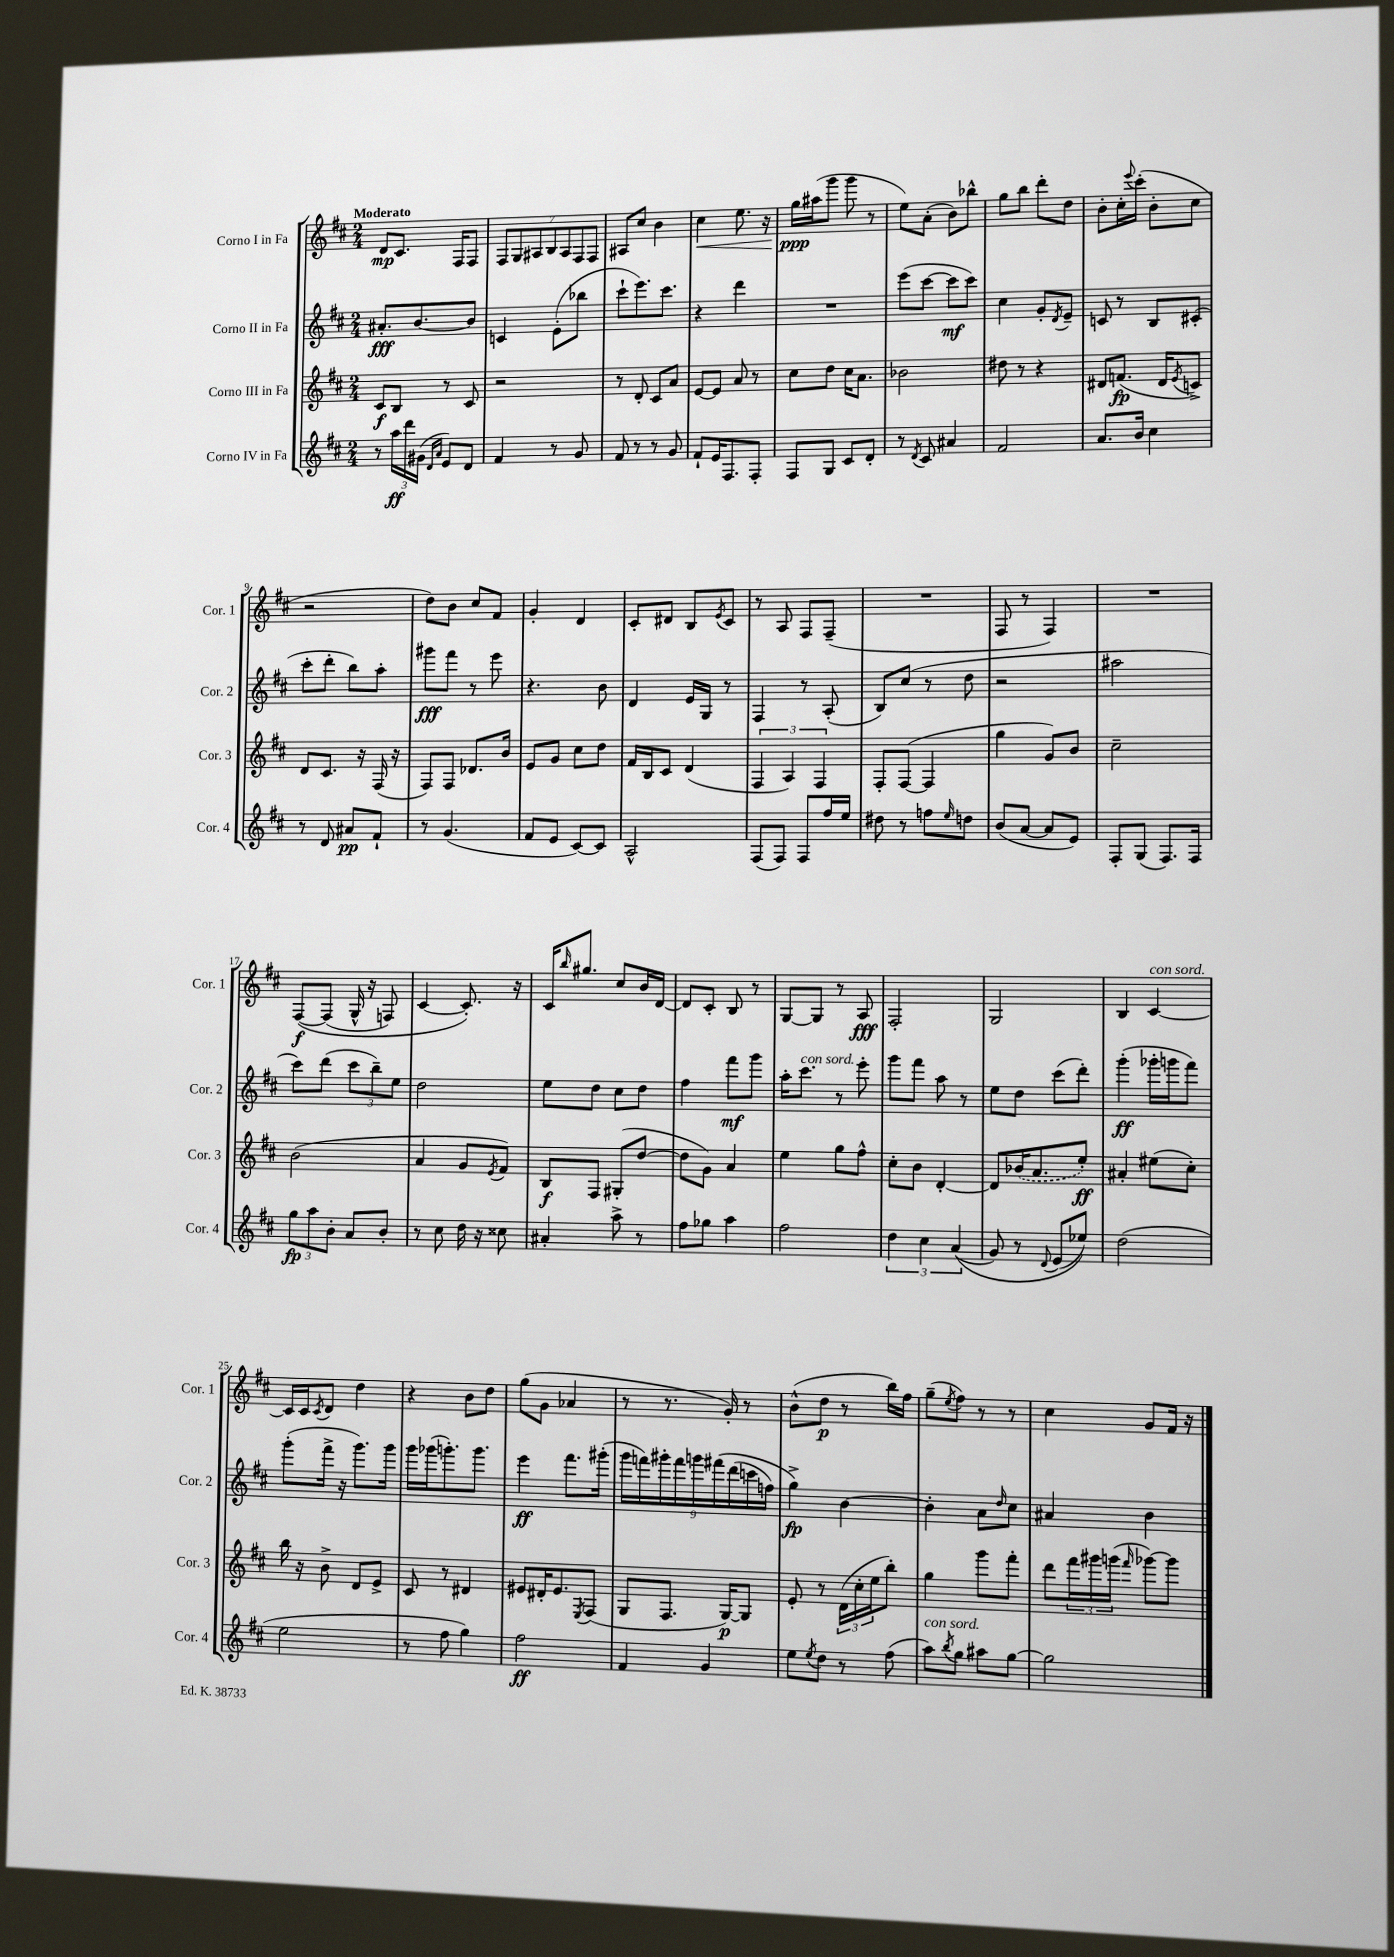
<<
\new StaffGroup <<
\new Staff = "s0" \with { instrumentName = "Corno I in Fa" shortInstrumentName = "Cor. 1" } {
    \clef treble \key d \major \numericTimeSignature \time 2/4 \tempo "Moderato"
    d'8\mp cis'8. fis16 fis8 |
    \tuplet 7/4 { fis8 g8 ais8 b8 ais8 fis8 fis8 } |
    ais8 cis''8 b'4 |
    cis''4\< e''8. r16 |
    g''16\ppp\! ais''16( g'''8 g'''8 r8 |
    e''8) a'8-.( b'8) bes''8-^ |
    g''8 b''8 d'''8-. d''8 |
    b'8-. cis''16-. \appoggiatura { e'''8 } cis'''16-.( b'8-. cis''8 |
    r2 |
    d''8) b'8 cis''8 fis'8 |
    g'4-. d'4 |
    cis'8-. dis'8 b8 \acciaccatura { e'8 } cis'8 |
    r8 a8 fis8 fis8--( |
    R2 |
    fis8 r8 fis4) |
    R2 |
    fis8~\f\( fis8( g16-^ r16 f8) |
    cis'4~ cis'8.-.\) r16 |
    cis'16 \grace { b''16 } gis''8. cis''8 b'16 d'16~ |
    d'8 cis'8-. b8 r8 |
    g8~ g8 r8 a8\fff |
    fis2-. |
    g2 |
    b4 cis'4~^\markup { \italic "con sord." } |
    cis'16 cis'16 \acciaccatura { cis'8 } d'8 d''4 |
    r4 b'8 d''8 |
    g''8( g'8 aes'4 |
    r8 r8. g'16-.) r8 |
    b'8-^( d''8\p r8 b''16) fis''16 |
    g''8--( \acciaccatura { e''8 } fis''8) r8 r8 |
    cis''4 g'8 fis'16 r16 \bar "|." |
}
\new Staff = "s1" \with { instrumentName = "Corno II in Fa" shortInstrumentName = "Cor. 2" } {
    \clef treble \key d \major \numericTimeSignature \time 2/4
    ais'8.-.\fff b'8.~ b'8 |
    c'4 e'8-.( bes''8 |
    cis'''8-! e'''8.) cis'''8. |
    r4 d'''4 |
    R2 |
    e'''8( cis'''8~ cis'''8\mf cis'''8) |
    cis''4 g'8-. \acciaccatura { d'8 } e'8-- |
    c'8 r8 b8 cis'8-.( |
    cis'''8-. d'''8-. b''8) a''8-. |
    gis'''8\fff fis'''8 r8 e'''8 |
    r4. b'8 |
    d'4 e'16 g16 r8 |
    fis4 r8 a8-.( |
    b8) cis''8( r8 d''8 |
    r2 |
    ais''2 |
    cis'''8) d'''8( \tuplet 3/2 { cis'''8 b''8--) e''8 } |
    d''2 |
    e''8 d''8 cis''8 d''8 |
    fis''4 fis'''8\mf g'''8 |
    a''16-. cis'''8.^\markup { \italic "con sord." } r8 e'''8-. |
    g'''8 fis'''8 a''8 r8 |
    e''8 d''8 cis'''8( d'''8-.) |
    g'''4-.\ff( ges'''16-. g'''16 fis'''8) |
    g'''8-.( fis'''16-> r16 g'''8.) g'''16 |
    g'''16 ges'''16( g'''8.-.) g'''8. |
    e'''4\ff fis'''8. gis'''16-.( |
    \tuplet 9/8 { g'''16 f'''16) gis'''16-. f'''16 g'''16 fis'''16\( d'''16( c'''16 f''16) } |
    g''4->\fp\) b'4~ |
    b'4-. a'8 \grace { d''16 } cis''8 |
    ais'4 b'4 \bar "|." |
}
\new Staff = "s2" \with { instrumentName = "Corno III in Fa" shortInstrumentName = "Cor. 3" } {
    \clef treble \key d \major \numericTimeSignature \time 2/4
    cis'8\f b8 r8 cis'8 |
    r2 |
    r8 d'8-. cis'8 a'8 |
    e'8~ e'8 a'8 r8 |
    cis''8 d''8 cis''16 a'8. |
    bes'2 |
    dis''8 r8 r4 |
    dis'8 f'8.\fp( dis'16 \acciaccatura { e'8 } c'8->) |
    d'8 cis'8. r16 fis16( r16 |
    fis8) fis8 des'8. b'16 |
    e'8 g'8 cis''8 d''8 |
    fis'16 b16 cis'8 d'4( |
    \tuplet 3/2 { fis4 a4) fis4 } |
    fis8-. fis8~( fis4 |
    g''4 g'8) b'8 |
    cis''2-- |
    b'2( |
    a'4 g'8 \acciaccatura { e'8 } fis'8) |
    b8\f fis8 gis8-.( d''8~ |
    d''8 g'8) a'4 |
    e''4 g''8 fis''8-^ |
    cis''8-. b'8 d'4~-. |
    d'8 \once \slurDashed bes'16( a'8. e''8-.\ff) |
    ais'4-. eis''8( cis''8-.) |
    b''16 r16 b'8-> d'8 e'8-> |
    cis'8 r8 dis'4 |
    eis'8 dis'16-. eis'8. \acciaccatura { e8 } fis8( |
    g8 fis8. g16~\p) g8 |
    e'8-. r8 \tuplet 3/2 { d'16( cis''16-. e''16 } b''8-.) |
    g''4 g'''8 fis'''8-. |
    d'''8 \tuplet 3/2 { fis'''16 gis'''16 g'''16( } \grace { fis'''16 } ges'''8~) ges'''8 \bar "|." |
}
\new Staff = "s3" \with { instrumentName = "Corno IV in Fa" shortInstrumentName = "Cor. 4" } {
    \clef treble \key d \major \numericTimeSignature \time 2/4
    r8 \tuplet 3/2 { a''16\ff d'''16 gis'16( } \grace { d'16 a'16 } e'8) d'8 |
    fis'4 r8 g'8 |
    fis'8 r8 r8 g'8 |
    fis'8-! e'16 fis8. fis8-. |
    fis8 g8 cis'8 d'8-. |
    r8 \acciaccatura { d'8 } cis'8 ais'4 |
    fis'2 |
    a'8. b'16 cis''4 |
    r8 d'8 ais'8\pp fis'8-! |
    r8 g'4.( |
    fis'8 e'8 cis'8~) cis'8 |
    a2-^ |
    fis8( fis8) fis8 fis''16 e''16 |
    dis''8 r8 f''8 \grace { e''16 } d''8 |
    b'8( a'8~ a'8 e'8) |
    fis8-. g8( fis8.) fis16 |
    \tuplet 3/2 { g''8\fp a''8 b'8-. } a'8 b'8-. |
    r8 cis''8 d''16 r16 cisis''8 |
    ais'4-. a''8-> r8 |
    fis''8 ges''8 a''4 |
    fis''2 |
    \tuplet 3/2 { d''4 cis''4 a'4(\( } |
    g'8) r8 \appoggiatura { d'8 } e'8( ees''8)\) |
    d''2( |
    e''2 |
    r8 fis''8 g''4) |
    fis''2\ff |
    fis'4 g'4 |
    e''8 \acciaccatura { e''8 } d''8 r8 fis''8( |
    a''8^\markup { \italic "con sord." }) \acciaccatura { b''8 } g''8 ais''8 g''8~ |
    g''2 \bar "|." |
}
>>
>>
